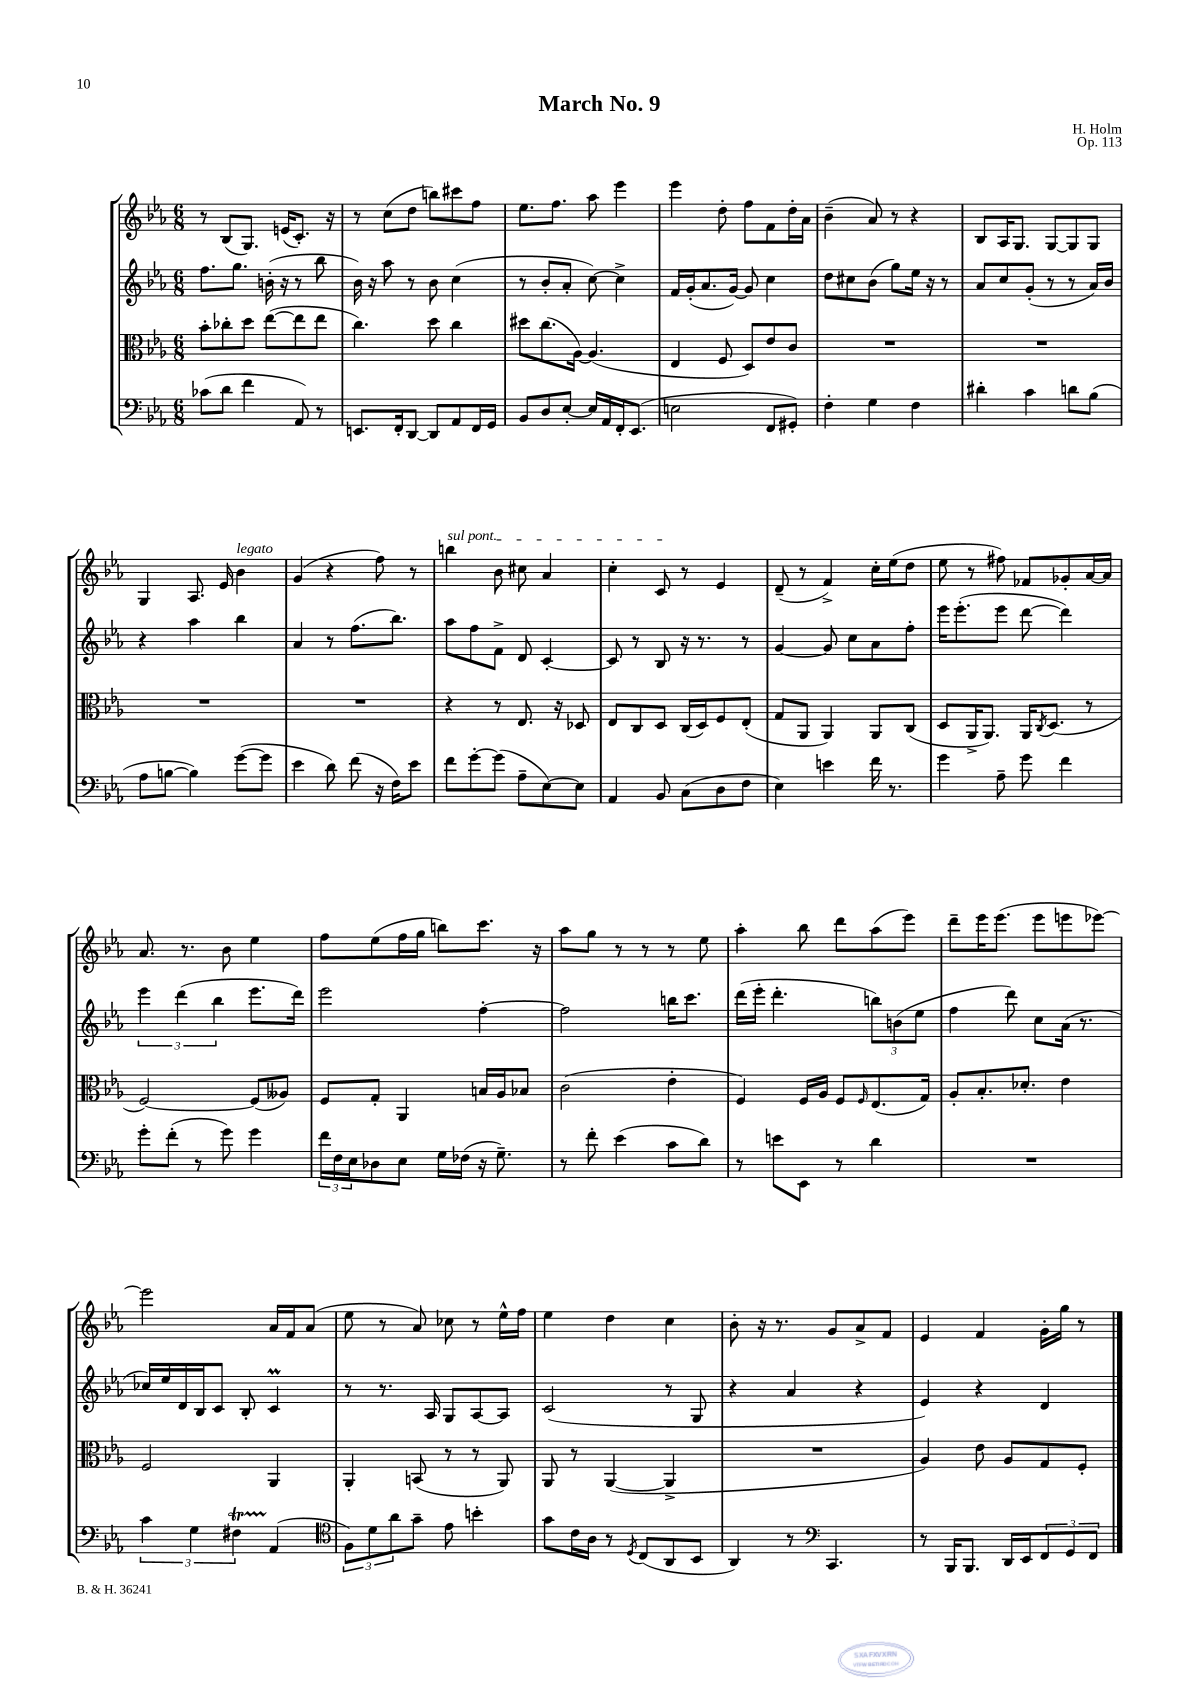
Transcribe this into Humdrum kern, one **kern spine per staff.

**kern	**kern	**kern	**kern
*staff4	*staff3	*staff2	*staff1
*clefF4	*clefC3	*clefG2	*clefG2
*k[b-e-a-]	*k[b-e-a-]	*k[b-e-a-]	*k[b-e-a-]
*M6/8	*M6/8	*M6/8	*M6/8
(8c-	8b-'	8.ff	8r
8d	8cc-'	.	(8B-
.	.	8.gg	.
4f	8dd	.	8.G)
.	([8ee-	(16b'	.
.	.	16r	(16e
8AA-)	8ee-]	8r	8.c')
8r	8ee-	8bb-	.
.	.	.	16r
=	=	=	=
8.EE	4.cc)	16b-)	8r
.	.	16r	.
.	.	8aa-	(8cc
16FF'	.	.	.
[8DD	.	8r	8dd
8DD]	8dd	8b-	8bb)
8AA-	4cc	(4cc	8ccc#
16FF	.	.	8ff
16GG	.	.	.
=	=	=	=
8BB-	8dd#	8r	8.ee-
8D	(8.cc	8b-'	.
.	.	.	8.ff
[8E-'	.	8a-'	.
.	[16A-)	.	.
16E-]	(4.A-]	[8cc)	8aa-
16AA-	.	.	.
16FF'	.	4cc^]	4eee-
(8.EE-	.	.	.
=	=	=	=
2E	4E-	16f	4eee-
.	.	(16g'	.
.	.	8.a-	.
.	8F	.	8dd'
.	.	[16g)	.
.	8D)	8g]	8ff
8FF	8e-	4cc	8f
8GG#')	8c	.	16dd'
.	.	.	16a-
=	=	=	=
4F'	2.r	8dd	(4b-~
.	.	8cc#	.
4G	.	(8b-	8a-)
.	.	8gg)	8r
4F	.	16ee-	4r
.	.	16r	.
.	.	8r	.
=	=	=	=
4d#'	2.r	8a-	8B-
.	.	8cc	16A-
.	.	.	8.G
4c	.	(8g'	.
.	.	8r	[8G
8d	.	8r	8G]
(8B-	.	16a-)	8G
.	.	16b-	.
=	=	=	=
8A-	2.r	4r	4G
[8B	.	.	.
4B])	.	4aa-	8.A-
.	.	.	16e-
([8g	.	4bb-	4b-
8g]	.	.	.
=	=	=	=
4e-	2.r	4a-	(4g
8d)	.	8r	4r
(8f	.	(8.ff	.
16r	.	.	8ff)
16F)	.	8.bb-)	.
8e-	.	.	8r
=	=	=	=
8f	4r	8aa-	4bb
[8g'	.	8ff	.
(8g]	8r	8f^	8b-
8A-~	8.E-	8d	8cc#
[8E-)	.	[4c'	4a-
.	16r	.	.
8E-]	8D-	.	.
=	=	=	=
4AA-	8E-	8c]	4cc'
.	8C	8r	.
8BB-	8D	8B-	8c
(8C	(16C	16r	8r
.	16D)	8.r	.
8D	8F	.	4e-
8F	(8E-'	8r	.
=	=	=	=
4E-)	8G	[4g	(8d~
.	8AA-	.	8r
4e	4AA-)	8g]	4f^)
.	.	8cc	.
16f	8AA-	8a-	16cc'
8.r	.	.	(16ee-
.	(8C	8ff'	8dd
=	=	=	=
4g	8D	16eee-	8ee-
.	.	(8.eee-'	.
.	16AA-^	.	8r
.	8.AA-)	.	.
8A-~	.	8eee-	8ff#)
8g	16AA-	[8ddd	8f-
.	8qC	.	.
.	(8.D	.	.
4f	.	4ddd])	8g-'
.	8r	.	[16a-
.	.	.	16a-]
=	=	=	=
8g'	[2F)	6eee-	8.a-
(8f'	.	.	.
.	.	(6ddd	.
.	.	.	8.r
8r	.	.	.
.	.	6bb-	.
8g)	.	.	8b-
4g	(8F]	8.eee-	4ee-
.	8A--)	.	.
.	.	16ddd)	.
=	=	=	=
24f	8F	2eee-	8ff
24F	.	.	.
24E-	.	.	.
8D-	8G'	.	(8ee-
8E-	4AA-	.	16ff
.	.	.	16gg
16G	.	.	8bb)
(16F-	.	.	.
16r	16B	[4ff'	8.ccc
8.G~)	16A-	.	.
.	8B-	.	.
.	.	.	16r
=	=	=	=
8r	(2c	2ff]	8aa-
8f'	.	.	8gg
(4e-	.	.	8r
.	.	.	8r
8c	4e-'	16bb	8r
.	.	8.ccc	.
8d)	.	.	8ee-
=	=	=	=
8r	4F)	(16ddd	4aa-'
.	.	16eee-'	.
8e	.	4.ddd'	.
8EE-	16F	.	8bb-
.	16A-	.	.
8r	8F	.	8ddd
.	16qqF	.	.
4d	(8.E-	12bb)	(8aa-
.	.	(12b	.
.	.	.	8eee-)
.	.	12ee-	.
.	16G)	.	.
=	=	=	=
2.r	8A-'	4ff	8ddd~
.	8.B-'	.	16eee-
.	.	.	(8.eee-
.	.	8ddd)	.
.	8.d-'	.	.
.	.	8cc	8eee-
.	4e-	(16a-	8eee
.	.	8.r	.
.	.	.	[8eee-)
=	=	=	=
6c	2F	16cc-)	2eee-]
.	.	16ee-	.
.	.	16d	.
6G	.	.	.
.	.	16B-	.
.	.	8c	.
6F#	.	.	.
.	.	8B-'	.
(4AA-	4AA-	4c	16a-
.	.	.	16f
.	.	.	(8a-
=	=	=	=
*clefC4	*	*	*
12F)	4AA-'	8r	8ee-
12d	.	.	.
.	.	8.r	8r
12a-	.	.	.
8g~	(8BB	.	8a-)
.	.	16A-	.
8e-	8r	8G	8cc-
4b'	8r	[8A-	8r
.	8AA-)	8A-]	16ee-^^
.	.	.	16ff
=	=	=	=
8g	8AA-	(2c	4ee-
16c	8r	.	.
16A-	.	.	.
8r	([4AA-	.	4dd
8qD	.	.	.
(8C	.	.	.
8AA-	4AA-^]	8r	4cc
8BB-	.	8G	.
=	=	=	=
4AA-)	2.r	4r	8b-'
.	.	.	16r
.	.	.	8.r
8r	.	4a-	.
*clefF4	*	*	*
4.CC	.	.	8g
.	.	4r	8a-^
.	.	.	8f
=	=	=	=
8r	4A-)	4e-)	4e-
16BBB-	.	.	.
8.BBB-	.	.	.
.	8e-	4r	4f
16DD	8A-	.	.
16EE-	.	.	.
12FF	8G	4d	16g'
.	.	.	16gg
12GG	.	.	.
.	8F'	.	8r
12FF	.	.	.
==	==	==	==
*-	*-	*-	*-
